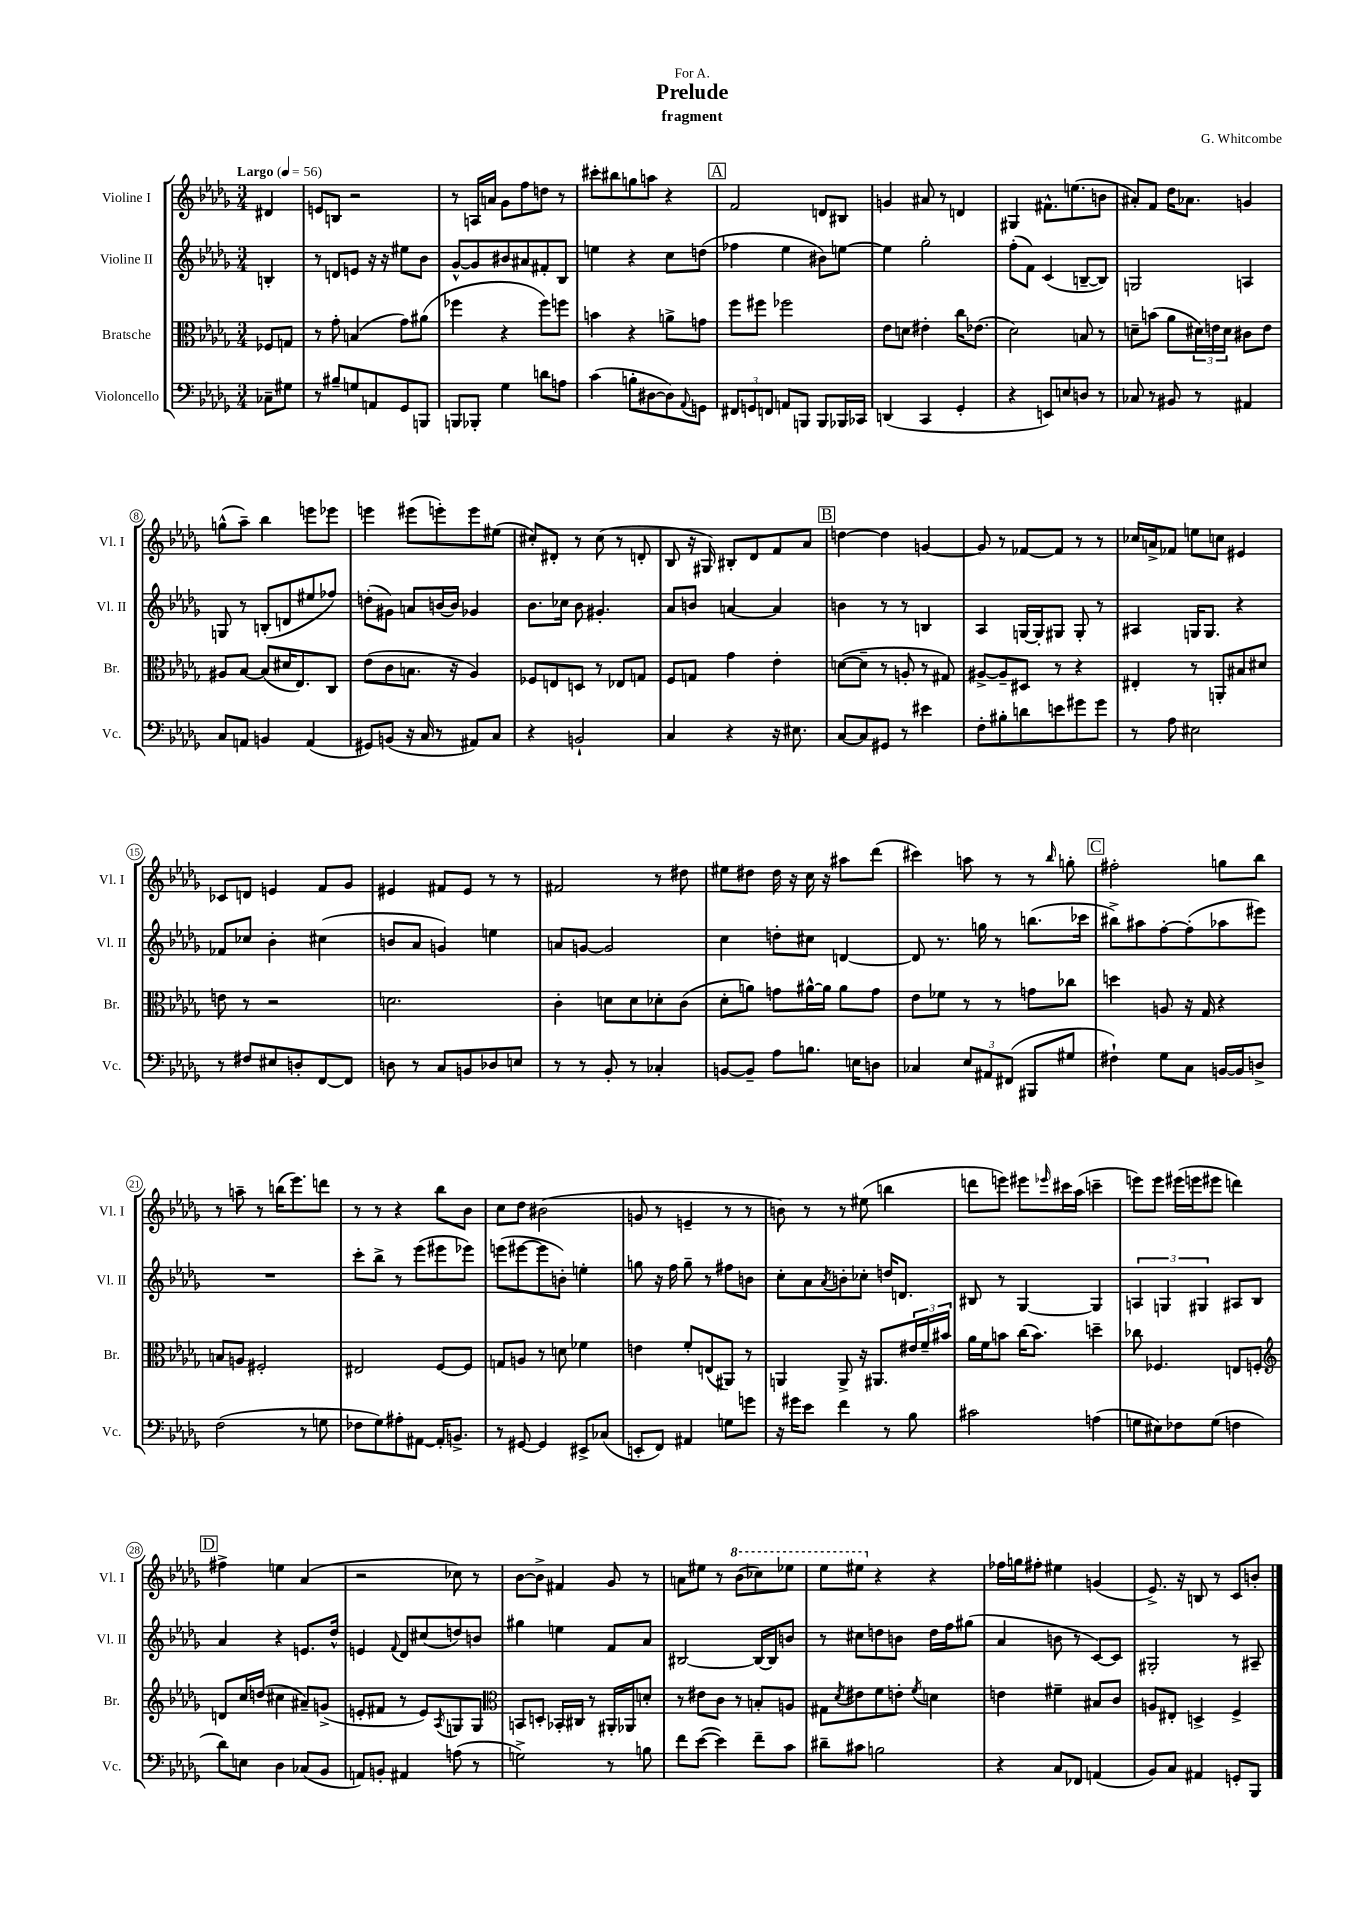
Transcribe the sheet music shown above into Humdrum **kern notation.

**kern	**kern	**kern	**kern
*staff4	*staff3	*staff2	*staff1
*clefF4	*clefC3	*clefG2	*clefG2
*k[b-e-a-d-g-]	*k[b-e-a-d-g-]	*k[b-e-a-d-g-]	*k[b-e-a-d-g-]
*M3/4	*M3/4	*M3/4	*M3/4
*MM56	*MM56	*MM56	*MM56
8C-~\L	8F-/L	4B'/	4d#/
8G#\J	8G/J	.	.
=	=	=	=
8r	8r	8r	8e/L
8B#~/L	8g-'\	8d/L	8B/J
8G/	(4B/	8e/J	2r
8AA/	.	16r	.
.	.	16r	.
8GG-/	8g-\L)	8ee#\L	.
8BBB/J	(8a#\J	8b-\J	.
=	=	=	=
8BBB/L	4ff-\	[8g-^^/L	8r
8BBB-'/J	.	8g-/]	16A/LL
.	.	.	16a/JJ
4G-\	4r	8b#/	8g-\L
.	.	8a#/	8ff\
8d\L	8ff-\L)	8f#'/	8dd\J
8A\J	8ff\J	8B-/J	8r
=	=	=	=
(4c\	4b\	4ee\	8ccc#'\L
.	.	.	8bb#\
8B'\L	4r	4r	8gg\
[8D#\	.	.	8aa\J
8D#\])	8a^\L	8cc\L	4r
8qqAA-/	.	.	.
8GG\J	8g\J	(8dd\J	.
=	=	=	=
12FF#/L	8ff\L	4ff-\	2f/
12GG/	.	.	.
.	8ff#\J	.	.
12FF/J	.	.	.
8AA/L	2ff-\	4ee-\	.
8BBB/J	.	.	.
8BBB/L	.	8b#\L)	8d/L
16BBB-/L	.	[8ee\J	8B#/J
16CC-/JJ	.	.	.
=	=	=	=
(4DD/	8e-\L	4ee\]	4g/
.	8d\J	.	.
4CC/	4e#'\	2gg-'\	8a#/
.	.	.	8r
4GG-'/	16cc\LK	.	4d/
.	(8.e-\J	.	.
=	=	=	=
4r	2d-\)	(8ff'\L	4G#/
.	.	8f\J)	.
8EE/L)	.	(4c/	8.f#^^\L
8E/	.	.	.
.	.	.	(8.ee\
8D/J	8B/	[8B~/L	.
8r	8r	8B/]J)	8b\J
=	=	=	=
8C-/	8d~\L	2G/	8a#'/L)
8r	(8b\J	.	8f/J
8BB#/	8a-\L	.	16dd-\LK
.	.	.	8.a-\J
8r	24d#\L)	.	.
.	24e\	.	.
.	24d#\JJ	.	.
4AA#/	8c#\L	4A/	4g/
.	8e\J	.	.
=	=	=	=
8C/L	8A#/L	8G/	(8gg^^\L
8AA/J	[8B-/J	8r	8aa-~\J)
4BB/	(8B-/]L	(8B'/L	4bb-\
.	16d#/K	8d/	.
.	8.E-/)	.	.
(4AA/	.	8ee#/	8eee\L
.	8C/J	8ff-/J)	8eee-\J
=	=	=	=
8GG#/L)	(8e-\L	(8dd'\L	4eee\
(8BB/J	8c\	8g#\J)	.
16r	8.B\J	8a/L	(8eee#\L
16C/	.	.	.
8r	.	[16b/L	8eee'\)
.	16r	16b/]JJ	.
8AA#/L)	4A-/)	4g-/	8eee\
8C/J	.	.	(8ee#\J
=	=	=	=
4r	8F-/L	8.b-\L	8cc#'/L)
.	8E/	.	8d#'/J
.	.	16cc-\Jk	.
2BB`/	8D/J	8b-\	8r
.	8r	4.g#'/	(8cc#\
.	8E-/L	.	8r
.	8G/J	.	8d'/
=	=	=	=
4C/	8F/L	8a-/L	8B-/
.	8G/J	8b/J	16r
.	.	.	16G#/)
4r	4g-\	[4a/	8B#'/L
.	.	.	8d-/
16r	4e-'\	4a/]	8f/
8.E#\	.	.	.
.	.	.	8a-/J
=	=	=	=
[8C/L	([8d\L	4b\	[4dd\
8C/]	8d~\]J	.	.
8GG#/J	8r	8r	4dd\]
8r	8A'/	8r	.
4e#\	8r	4B/	[4g/
.	8G#/)	.	.
=	=	=	=
8F'\L	[8A#^/L	4A-/	8g/]
8B#'\	8A#~/]	.	8r
8d\	8D#/J	[16G/LL	[8f-/L
.	.	16G'/]J	.
8e\	8r	8G#/J	8f-/]J
8g#\	4r	8G#'/	8r
8g#\J	.	8r	8r
=	=	=	=
8r	4E#'/	4A#/	16cc-/LL
.	.	.	16a^/J
8A-\	.	.	8f-/J
2E#\	8r	16G/LK	8ee\L
.	.	8.G/J	.
.	8AA'/L	.	8cc\J
.	8B#/	4r	4e#/
.	8d#/J	.	.
=	=	=	=
8r	8e\	8f-/L	8c-/L
8F#/L	8r	8cc-/J	8d/J
8E#/	2r	4b-'\	4e/
8D'/	.	.	.
[8FF/	.	(4cc#\	8f/L
8FF/]J	.	.	8g-/J
=	=	=	=
8D\	2.d\	8b/L	4e#/
8r	.	8a-/J	.
8C/L	.	4g/)	8f#/L
8BB/	.	.	8e#/J
8D-/	.	4ee\	8r
8E/J	.	.	8r
=	=	=	=
8r	4c'\	8a/L	2f#/
8r	.	[8g/J	.
8BB-'/	8d\L	2g/]	.
8r	8d\	.	.
4C-'/	8d-'\	.	8r
.	(8c\J	.	8dd#\
=	=	=	=
[8BB/L	8d-'\L	4cc\	8ee#\L
8BB~/]J	8a\J)	.	8dd#\J
8A-\L	8g\L	8dd'\L	16dd#\
.	.	.	16r
8.B\J	[16a#^^\L	8cc#\J	16cc\
.	16a#\]JJ	.	16r
.	8a#\L	[4d/	8aa#\L
16E\LK	.	.	.
8D\J	8g\J	.	(8ddd-\J
=	=	=	=
4C-/	8e-\L	8d/]	4ccc#\)
.	8f-\J	8.r	.
12E-/L	8r	.	8aa\
.	.	16gg\	.
12AA#/	.	.	.
.	8r	8r	8r
(12FF#/J	.	.	.
8BBB#/L	8g\L	(8.bb\L	8r
.	.	.	16qqbb-/
8G#/J	8cc-\J	.	8gg'\
.	.	16ccc-\Jk	.
=	=	=	=
4F#`\)	4dd\	8bb#^\L)	2ff#'\
.	.	8aa#\	.
8G-\L	8A/	[8ff'\	.
8C\J	16r	(8ff'\]	.
.	16G-/	.	.
[16BB/LL	4r	8aa-\	8gg\L
16BB/]J	.	.	.
8D^/J	.	8eee#\J)	8bb-\J
=	=	=	=
(2F\	8B/L	2.r	8r
.	8A/J	.	8aa~\
.	2F#'/	.	8r
.	.	.	(16bb\LK
.	.	.	8.eee-\)
8r	.	.	.
8G\	.	.	8ddd\J
=	=	=	=
8F-\L	2E#/	8ccc'\L	8r
8G-\)	.	8bb-^\J	8r
8A#'\	.	8r	4r
[8AA#\J	.	(8eee-\L	.
16AA#'/]LK	[8F/L	8eee#\	8bb-\L
8.BB^/J	.	.	.
.	8F/]J	8eee-\J)	8b-\J
=	=	=	=
8r	8G/L	(8eee\L	8cc\L
[8GG#/	8A/J	[8eee#\	8dd-\J
4GG#/]	8r	8eee#\]	(2b#\
.	8d\	8b'\J)	.
8EE#^/L	4f-\	4ee'\	.
(8C-/J	.	.	.
=	=	=	=
8EE'/L	4e\	8gg\	8g/
8FF/J)	.	16r	8r
.	.	16ff\	.
4AA#/	8f'/L	8gg~\	4e~/
.	(8E/	8r	.
8G\L	8AA#/J)	8ff#\L	8r
8g\J	8r	8b\J	8r
=	=	=	=
16r	4AA/	8cc'\L	8b\)
16g#\LK	.	.	.
8e-\J	.	8a-\	8r
.	.	8qa-/	.
4f\	8AA^/	8b'\	8r
.	16r	8cc-'\J	(8ee#\
.	8.AA#/L	.	.
8r	.	16dd/LK	4bb\
.	.	8.d/J	.
8B-\	24e#/L	.	.
.	24f~/	.	.
.	24b#/JJ	.	.
=	=	=	=
2c#\	16a-\LL	8B#/	8ddd\L
.	16f\J	.	.
.	8b\J	8r	8eee\J)
.	(16cc\LK	[4G-/	8eee#\L
.	8.b\J)	.	.
.	.	.	16qqeee-/
.	.	.	16ccc#\L
.	.	.	(16aa-\JJ
(4A\	4dd~\	4G-/]	4ccc~\
=	=	=	=
8G\L	8cc-\	6A/	8eee\L)
8E#\)	4.F-/	.	8eee\J
.	.	6G/	.
8F-\	.	.	(16eee#\LL
.	.	.	16eee\J
.	.	6G#/	.
(8G\J	.	.	8eee#\J
4F\	8E/L	8A#/L	4ddd\)
.	8F'/J	8B-/J	.
=	=	=	=
*	*clefG2	*	*
8d-\L)	8d/L	4a-/	4ff#^\
8E\J	16cc/L	.	.
.	(16dd/JJ	.	.
4D-\	4cc#\	4r	4ee\
(8C-/L	8a#~/L)	8.e/L	(4a-/
8BB-/J	(8g^/J	.	.
.	.	16dd-^^/Jk	.
=	=	=	=
8AA/L)	8e'/L	4e/	2r
8BB'/J	8f#/J	.	.
.	.	8qqf/	.
4AA#/	8r	8d-/L	.
.	8e/L)	(8cc#/	.
.	8qA-/	.	.
(8A\	8G/	8dd/)	8cc-\)
8r	8G/J	8b/J	8r
=	=	=	=
*	*clefC3	*	*
2G^\)	8BB/L	4gg#\	[8b-\L
.	8D'/J	.	8b-^\]J
.	16BB-'/LL	4ee\	4f#/
.	16C#/JJ	.	.
.	8r	.	.
8r	16AA#'/LL	8f/L	8g-/
.	16AA-/J	.	.
8B\	8d'/J	8a-/J	8r
=	=	=	=
8f\L	8r	[2B#/	8a\L
([8e-\J	8e#\L	.	8ee#\J
4e-\])	8c\J	.	8r
.	8r	.	(8bb-\L
8f~\L	8B'/L	16B#/_LL	8ccc-\)
.	.	16B#/]J	.
8c\J	8A/J	8b/J	8eee-\J
=	=	=	=
8d#~\L	8G#\L	8r	8eee-\L
.	8qd-/	.	.
8c#\J	8e#\	8cc#\L	8eee#\J
2B\	8f\	8dd\	4r
.	8e'\J	8b\J	.
.	8qf/	.	.
.	4d\	16dd\LL	4r
.	.	16ff\J	.
.	.	(8gg#\J	.
=	=	=	=
4r	4e\	4a-/	16ff-\LL
.	.	.	16gg\J
.	.	.	8ff#'\J
8C/L	4f#~\	8b\	4ee#\
8FF-/J	.	8r	.
(4AA/	8B#/L	[8c/L)	(4g/
.	8c/J	8c/]J	.
=	=	=	=
8BB-/L)	8A/L	2G#'/	8.e-^/)
8C/J	8E#'/J	.	.
.	.	.	16r
4AA#/	4D^/	.	8B/
.	.	.	8r
8GG'/L	4F^/	8r	8c/L
8BBB-/J	.	8A#~/	8b'/J
==	==	==	==
*-	*-	*-	*-
